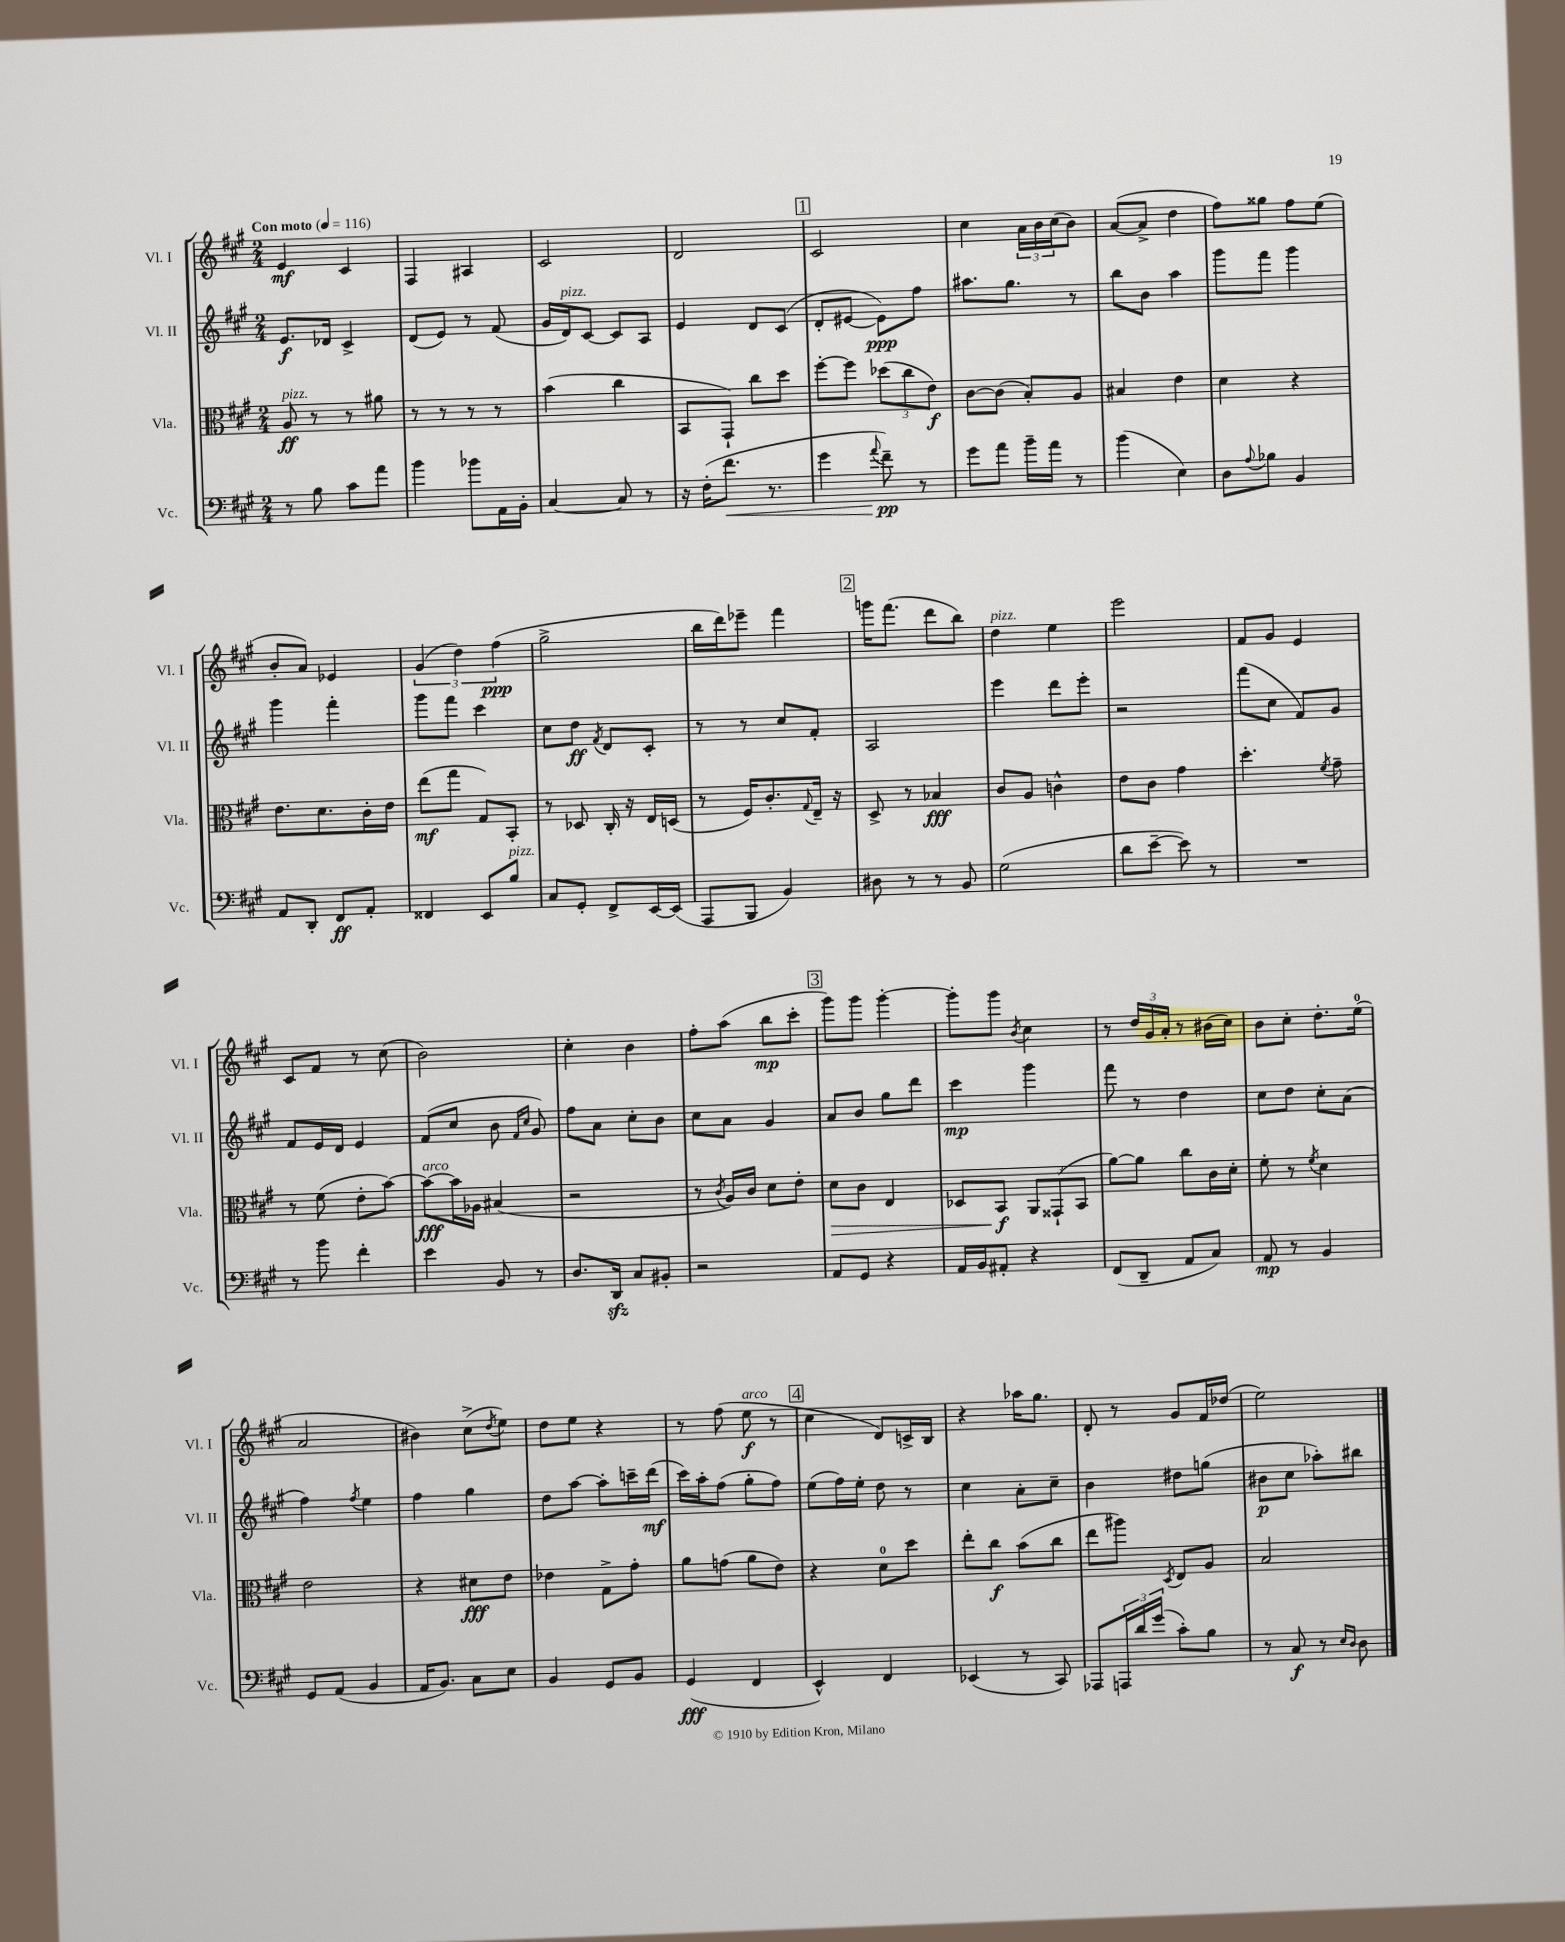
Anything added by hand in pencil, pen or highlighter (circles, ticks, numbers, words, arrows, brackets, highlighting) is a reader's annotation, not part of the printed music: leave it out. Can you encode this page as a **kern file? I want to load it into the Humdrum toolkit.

**kern	**dynam	**kern	**dynam	**kern	**dynam	**kern	**dynam
*part4	*part4	*part3	*part3	*part2	*part2	*part1	*part1
*staff4	*staff4	*staff3	*staff3	*staff2	*staff2	*staff1	*staff1
*I"Vc.	*	*I"Vla.	*	*I"Vl. II	*	*I"Vl. I	*
*I'Vc.	*	*I'Vla.	*	*I'Vl. II	*	*I'Vl. I	*
*clefF4	*	*clefC3	*	*clefG2	*	*clefG2	*
*k[f#c#g#]	*	*k[f#c#g#]	*	*k[f#c#g#]	*	*k[f#c#g#]	*
*M2/4	*	*M2/4	*	*M2/4	*	*M2/4	*
*MM116	*	*MM116	*	*MM116	*	*MM116	*
=1	=1	=1	=1	=1	=1	=1	=1
!	!	!	!	!	!	!LO:TX:a:B:t=Con moto	!
!	!	!LO:TX:a:i:t=pizz.	!	!	!	!	!
8r	.	8A/	ff	8.e/L	f	4e/	mf
8B\	.	8r	.	.	.	.	.
.	.	.	.	16d-X/Jk	.	.	.
8c#\L	.	8r	.	4c#^/	.	4c#/	.
8a\J	.	8a#X\	.	.	.	.	.
=2	=2	=2	=2	=2	=2	=2	=2
4b\	.	8r	.	(8d/L	.	4F#/	.
.	.	8r	.	8e/J)	.	.	.
8b-X\L	.	8r	.	8r	.	4A#X/	.
16AA\L	.	8r	.	(8f#/	.	.	.
16BB'\JJ	.	.	.	.	.	.	.
=3	=3	=3	=3	=3	=3	=3	=3
[4C#/	.	(4b\	.	16g#/LL	.	2c#/	.
!	!	!	!	!LO:TX:a:i:t=pizz.	!	!	!
.	.	.	.	16d/J)	.	.	.
.	.	.	.	[8c#/J	.	.	.
8C#/]	.	4cc#\	.	8c#/L]	.	.	.
8r	.	.	.	8A/J	.	.	.
=4	=4	=4	=4	=4	=4	=4	=4
16r	.	8BB/L	.	4e/	.	2d/	.
(16F#'\KL	.	.	.	.	.	.	.
!	!LO:HP:b	!	!	!	!	!	!
8.f#\J	<	8GG#`/J)	.	.	.	.	.
.	.	8cc#\L	.	8d/L	.	.	.
8.r	.	.	.	.	.	.	.
.	.	8dd\J	.	(8c#/J	.	.	.
!!LO:REH:place=s1:t=1
=5	=5	=5	=5	=5	=5	=5	=5
4g#\	.	[8ff#'\L	.	8d'/L	.	2c#/	.
.	.	8ff#\J]	.	[8e#X/J	.	.	.
8qqa/	.	.	.	.	.	.	.
8f#~\)	pp	(12dd-X\L	.	8e#\L])	ppp	.	.
.	.	12cc#\	.	.	.	.	.
8r	[	.	.	8ff#\J	.	.	.
.	.	12e\J)	f	.	.	.	.
=6	=6	=6	=6	=6	=6	=6	=6
8g#\L	.	[8c#\L	.	8.aa#X\L	.	4cc#\	.
8a\J	.	(8c#\J]	.	.	.	.	.
.	.	.	.	8.gg#\J	.	.	.
16b~\LL	.	8B'/L)	.	.	.	24a\LL	.
.	.	.	.	.	.	24b\	.
16a\JJ	.	.	.	.	.	.	.
.	.	.	.	.	.	(24cc#\J	.
8r	.	8A/J	.	8r	.	8b\J)	.
=7	=7	=7	=7	=7	=7	=7	=7
(4b\	.	4B#X/	.	8bb\L	.	([8a/L	.
.	.	.	.	8b\J	.	8a^/J]	.
4E\)	.	4e\	.	4aa\	.	4dd\	.
=8	=8	=8	=8	=8	=8	=8	=8
8D\L	.	4d\	.	8ggg#\L	.	8ff#\L)	.
8qqA/	.	.	.	.	.	.	.
8B-X\J	.	.	.	8fff#\J	.	8gg##X\J	.
4BB/	.	4r	.	4ggg#\	.	8ff#\L	.
.	.	.	.	.	.	(8ee\J	.
!!LO:LB:g=z
=9	=9	=9	=9	=9	=9	=9	=9
8AA/L	.	8.e\L	.	4ggg#\	.	8b'/L	.
8DD'/J	.	.	.	.	.	8a/J)	.
.	.	8.d\	.	.	.	.	.
8FF#/L	ff	.	.	4fff#'\	.	4e-X/	.
8AA'/J	.	16c#'\L	.	.	.	.	.
.	.	16e\JJ	.	.	.	.	.
=10	=10	=10	=10	=10	=10	=10	=10
4FF##X/	.	(8ee\L	mf	8ggg#\L	.	(6g#/	.
.	.	8gg#\J	.	8fff#\J	.	.	.
.	.	.	.	.	.	6dd\)	.
8EE/L	.	8G#/L)	.	4ccc#\	.	.	.
.	.	.	.	.	.	(6ff#\	ppp
!LO:TX:a:i:t=pizz.	!	!	!	!	!	!	!
8B/J	.	8BB'/J	.	.	.	.	.
=11	=11	=11	=11	=11	=11	=11	=11
8C#/L	.	8r	.	8cc#\L	.	2gg#^\	.
8GG#'/J	.	8D-X/	.	8dd\J	ff	.	.
.	.	.	.	8qf#/	.	.	.
8FF#^/L	.	16C#'/	.	8d/L	.	.	.
.	.	16r	.	.	.	.	.
[16EE/L	.	16E/LL	.	8c#'/J	.	.	.
(16EE/JJ]	.	(16Dn/JJ	.	.	.	.	.
=12	=12	=12	=12	=12	=12	=12	=12
8AAA/L	.	8r	.	8r	.	16bb\LL	.
.	.	.	.	.	.	16ddd\J)	.
8BBB/J	.	16F#/KL)	.	8r	.	8eee-X~\J	.
.	.	8.c#'/	.	.	.	.	.
4BB/)	.	.	.	8cc#/L	.	4fff#\	.
.	.	8qqG#/	.	.	.	.	.
.	.	16E~/Jk	.	8f#'/J	.	.	.
.	.	16r	.	.	.	.	.
!!LO:REH:place=s1:t=2
=13	=13	=13	=13	=13	=13	=13	=13
8D#X\	.	8D^/	.	2A/	.	16gggn\KL	.
.	.	.	.	.	.	(8.fff#\J	.
8r	.	8r	.	.	.	.	.
8r	.	4B-X/	fff	.	.	8ddd\L	.
8BB/	.	.	.	.	.	8bb\J)	.
=14	=14	=14	=14	=14	=14	=14	=14
!	!	!	!	!	!	!LO:TX:a:i:t=pizz.	!
(2G#\	.	8c#/L	.	4eee\	.	4dd\	.
.	.	8A/J	.	.	.	.	.
.	.	4cn^^\	.	8ddd\L	.	4ee\	.
.	.	.	.	8eee'\J	.	.	.
=15	=15	=15	=15	=15	=15	=15	=15
8d\L	.	8e\L	.	2r	.	2eee\	.
[8e~\J	.	8c#\J	.	.	.	.	.
8e\])	.	4g#\	.	.	.	.	.
8r	.	.	.	.	.	.	.
=16	=16	=16	=16	=16	=16	=16	=16
2r	.	4.dd'\	.	(8fff#\L	.	8f#/L	.
.	.	.	.	8cc#\J	.	8g#/J	.
.	.	.	.	8f#/L)	.	4e/	.
.	.	8qf#/	.	.	.	.	.
.	.	8g#~\	.	8g#/J	.	.	.
!!LO:LB:g=z
=17	=17	=17	=17	=17	=17	=17	=17
8r	.	8r	.	8f#/L	.	8c#/L	.
8b\	.	(8f#\	.	16e/L	.	8f#/J	.
.	.	.	.	16d/JJ	.	.	.
4f#'\	.	8e'\L	.	4e/	.	8r	.
.	.	[8b\J)	.	.	.	(8cc#\	.
=18	=18	=18	=18	=18	=18	=18	=18
!	!	!LO:TX:a:i:t=arco	!	!	!	!	!
4e\	.	8b\L_	fff	(8f#/L	.	2b\)	.
.	.	16b\L]	.	8cc#/J	.	.	.
.	.	16A-X\JJ	.	.	.	.	.
8BB/	.	(4B#X/	.	8b\	.	.	.
.	.	.	.	16qqf#/LL	.	.	.
.	.	.	.	16qqcc#/JJ	.	.	.
8r	.	.	.	8g#/)	.	.	.
=19	=19	=19	=19	=19	=19	=19	=19
8.D/L	.	2r	.	8ff#\L	.	4cc#'\	.
.	.	.	.	8a\J	.	.	.
16DDzz/Jk	.	.	.	.	.	.	.
8C#/L	.	.	.	8cc#'\L	.	4b\	.
8BB#X'/J	.	.	.	8b\J	.	.	.
=20	=20	=20	=20	=20	=20	=20	=20
2r	.	8r	.	8cc#\L	.	8ff#'\L	.
.	.	8qc#/	.	.	.	.	.
.	.	16A/LL)	.	8a\J	.	(8aa\J	.
.	.	16c#/JJ	.	.	.	.	.
.	.	8d\L	.	4g#/	.	8bb\L	mp
.	.	8e'\J	.	.	.	8ccc#'\J	.
!!LO:REH:place=s1:t=3
=21	=21	=21	=21	=21	=21	=21	=21
!	!	!	!LO:HP:b	!	!	!	!
8AA/L	.	8d\L	>	8a/L	.	8ggg#\L)	.
8GG#/J	.	8c#\J	.	8b/J	.	8ggg#\J	.
4r	.	4E/	.	8gg#\L	.	[4ggg#'\	.
.	.	.	.	8ddd\J	.	.	.
=22	=22	=22	=22	=22	=22	=22	=22
16AA/LL	.	8D-X/L	.	4ccc#\	mp	8ggg#'\L]	.
16BB/J	.	.	.	.	.	.	.
8AA#X'/J	.	8BB/J	f	.	.	8ggg#\J	.
.	.	.	.	.	.	8qb/	.
4r	.	12AA/L	]	4ggg#\	.	4cc#\	.
.	.	(12GG##X`/	.	.	.	.	.
.	.	12BB/J	.	.	.	.	.
=23	=23	=23	=23	=23	=23	=23	=23
(8FF#/L	.	[8a\L)	.	8fff#\	.	8r	.
8DD~/J	.	8a\J]	.	8r	.	24dd/LL	.
.	.	.	.	.	.	24g#/	.
.	.	.	.	.	.	24a'/JJ	.
8AA/L	.	8cc#\L	.	4dd\	.	8r	.
8C#/J)	.	16c#\L	.	.	.	(16b#X\LL	.
.	.	16d'\JJ	.	.	.	16cc#\JJ)	.
=24	=24	=24	=24	=24	=24	=24	=24
8AA/	mp	8f#'\	.	8cc#\L	.	8b\L	.
8r	.	8r	.	8dd\J	.	8cc#'\J	.
.	.	8qf#/	.	.	.	.	.
4BB/	.	4d\	.	8cc#'\L	.	8.dd'\L	.
.	.	.	.	(8a\J	.	.	.
.	.	.	.	.	.	(16ee\Jk	.
!!LO:LB:g=z
=25	=25	=25	=25	=25	=25	=25	=25
8GG#/L	.	2e\	.	4ff#\)	.	2a/	.
(8AA/J	.	.	.	.	.	.	.
.	.	.	.	8qff#/	.	.	.
4BB/	.	.	.	4ee\	.	.	.
=26	=26	=26	=26	=26	=26	=26	=26
16AA/KL	.	4r	.	4ff#\	.	4b#X\)	.
8.BB/J)	.	.	.	.	.	.	.
8C#\L	.	8d#X\L	fff	4gg#\	.	(8cc#^\L	.
.	.	.	.	.	.	8qdd/	.
8E\J	.	8e\J	.	.	.	8ee\J)	.
=27	=27	=27	=27	=27	=27	=27	=27
4BB/	.	4e-X\	.	8dd\L	.	8dd\L	.
.	.	.	.	[8aa\J	.	8ee\J	.
8GG#/L	.	8G#^\L	.	8aa'\L]	.	4r	.
8BB/J	.	8g#'\J	.	16cccn~\L	.	.	.
.	.	.	.	(16ddd\JJ	mf	.	.
=28	=28	=28	=28	=28	=28	=28	=28
(4GG#/	fff	8a\L	.	16ccc#\LL)	.	8r	.
.	.	.	.	16aa'\J	.	.	.
.	.	(8gn\J	.	(8ff#\J	.	(8ff#\	.
!	!	!	!	!	!	!LO:TX:a:i:t=arco	!
4FF#/	.	8a\L	.	8gg#'\L	.	8ee\	f
.	.	8e\J)	.	8ff#\J)	.	8r	.
!!LO:REH:place=s1:t=4
=29	=29	=29	=29	=29	=29	=29	=29
4EE^^/)	.	4r	.	(8ee\L	.	4cc#\	.
.	.	.	.	16ff#\L)	.	.	.
.	.	.	.	16ee'\JJ	.	.	.
4FF#/	.	8d\L	.	8dd\	.	8d/L)	.
.	.	8dd\J	.	8r	.	16cn^/L	.
.	.	.	.	.	.	16B/JJ	.
=30	=30	=30	=30	=30	=30	=30	=30
(4EE-X/	.	8ee'\L	.	4cc#\	.	4r	.
.	.	8cc#\J	f	.	.	.	.
8r	.	(8b\L	.	8a'\L	.	16aa-X\KL	.
.	.	.	.	.	.	8.gg#\J	.
8CC#/)	.	8cc#\J	.	8cc#~\J	.	.	.
=31	=31	=31	=31	=31	=31	=31	=31
8AAA-X/L	.	8ee\L	.	4b\	.	8d'/	.
24AAAn/L	.	8aa#X\J)	.	.	.	8r	.
24d/	.	.	.	.	.	.	.
(24g#/JJ	.	.	.	.	.	.	.
.	.	8qD/	.	.	.	.	.
8c#'\L)	.	8E/L	.	8dd#X\L	.	8g#/L	.
8B\J	.	8A/J	.	(8ggn\J	.	16f#/L	.
.	.	.	.	.	.	(16dd-X/JJ	.
=32	=32	=32	=32	=32	=32	=32	=32
8r	.	2B/	.	8b#X\L	p	2ee\)	.
8C#/	f	.	.	8cc#\J	.	.	.
8r	.	.	.	8aa-X'\L)	.	.	.
16qqE/LL	.	.	.	.	.	.	.
16qqD/JJ	.	.	.	.	.	.	.
8D\	.	.	.	8bb#X\J	.	.	.
==	==	==	==	==	==	==	==
*-	*-	*-	*-	*-	*-	*-	*-
